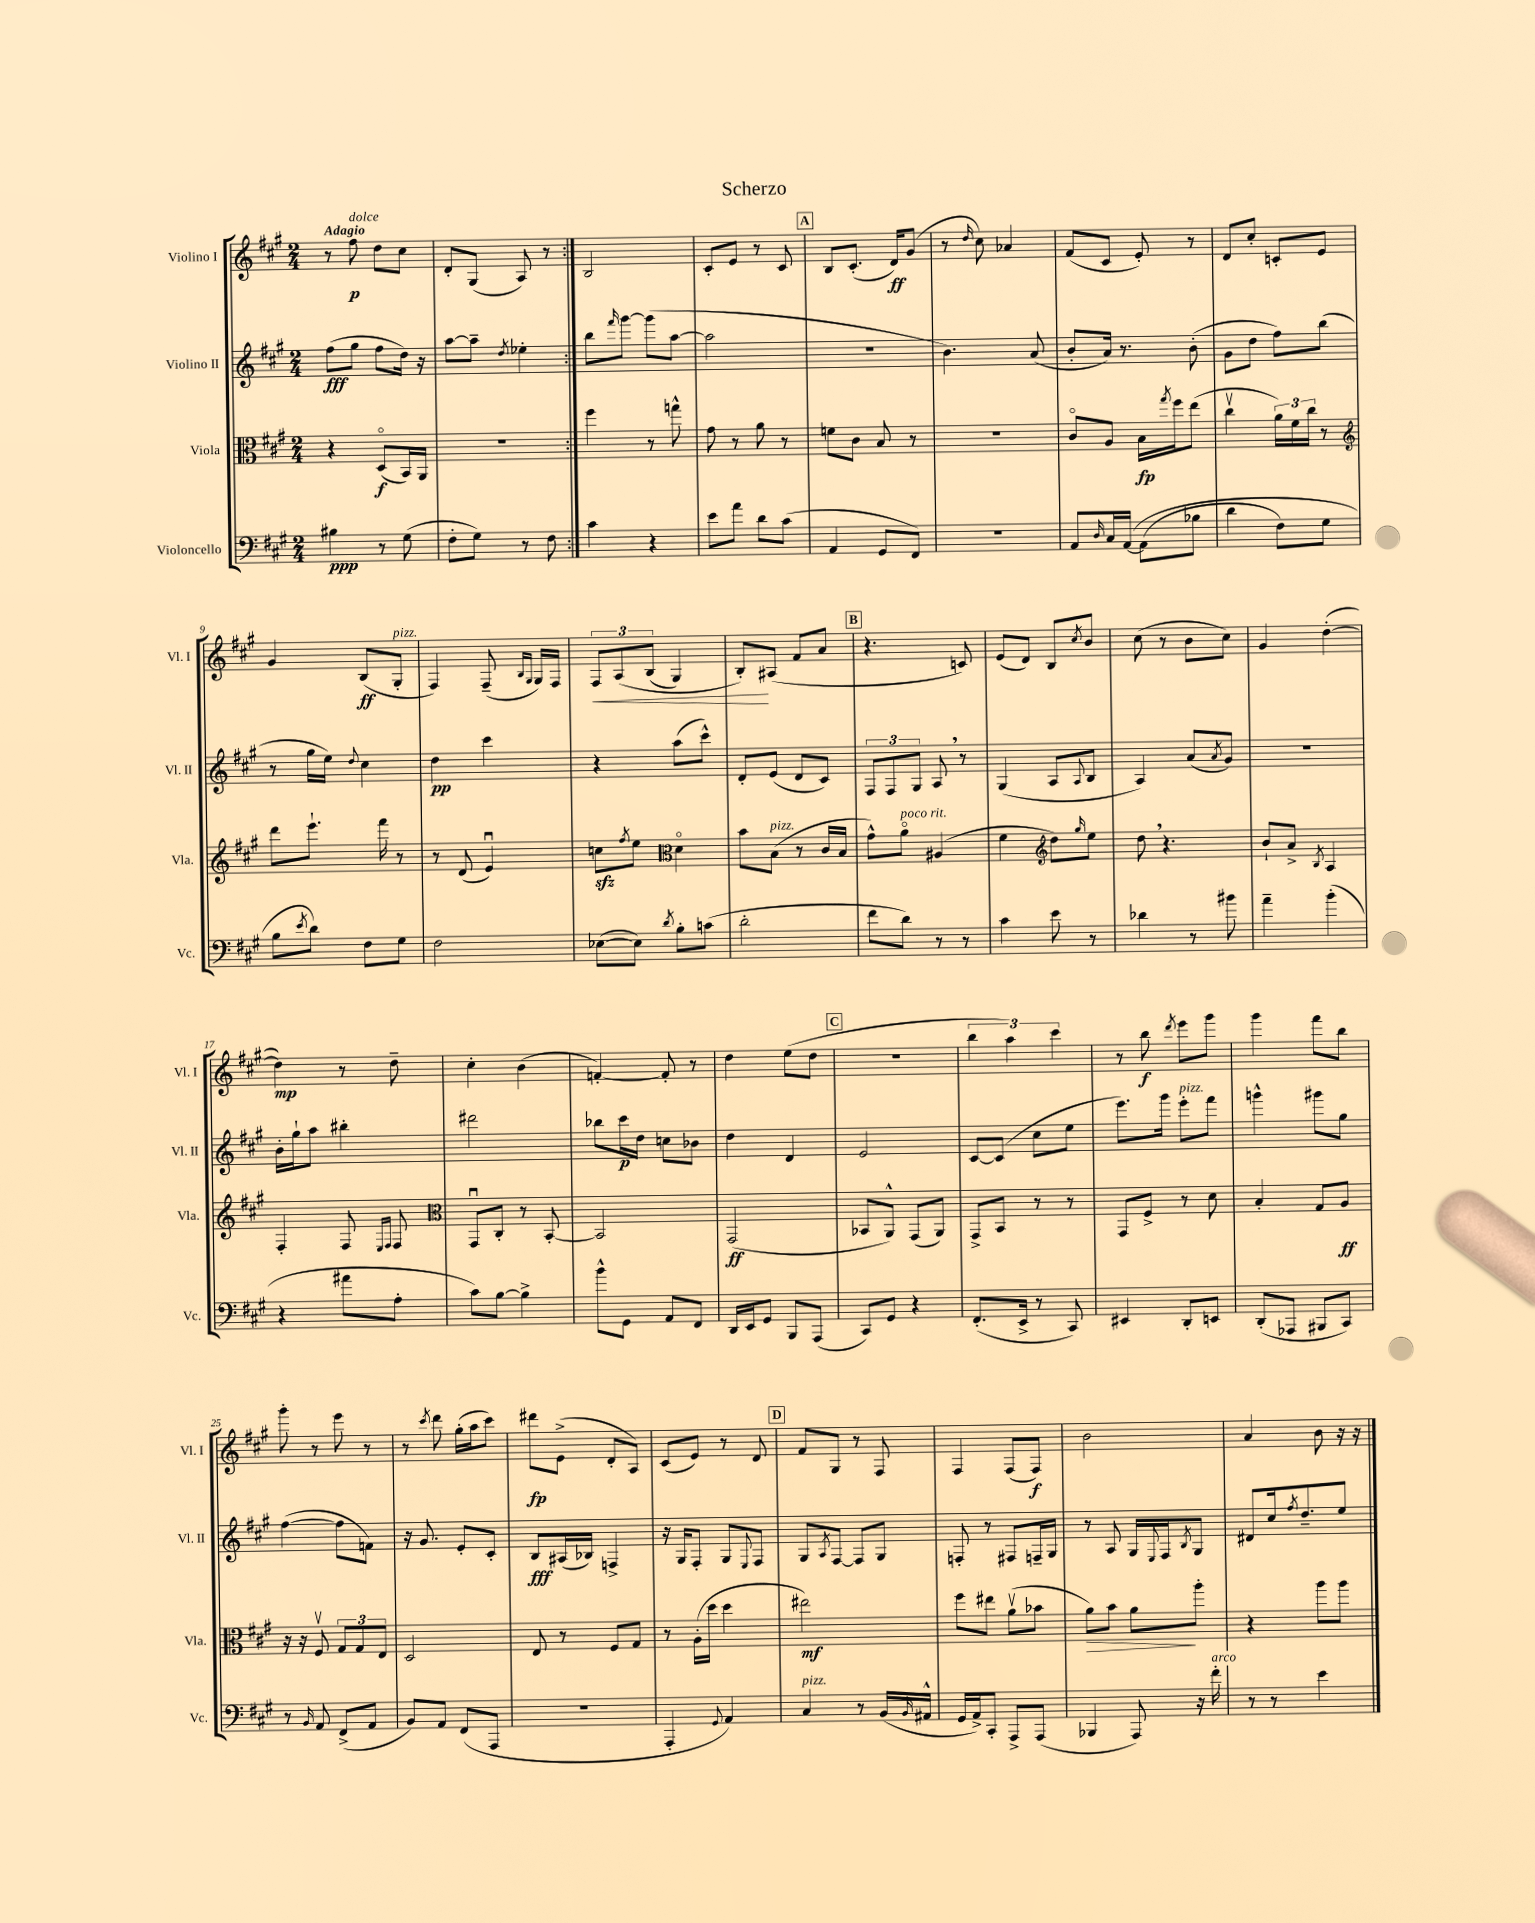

**kern	**kern	**kern	**kern
*staff4	*staff3	*staff2	*staff1
*clefF4	*clefC3	*clefG2	*clefG2
*k[f#c#g#]	*k[f#c#g#]	*k[f#c#g#]	*k[f#c#g#]
*M2/4	*M2/4	*M2/4	*M2/4
4B#\	4r	(8ff#\L	8r
.	.	8gg#\J	8ff#\
8r	(8Do/L	8ff#\L	8dd\L
(8G#\	16BB/L)	16dd\Jk)	8cc#\J
.	16AA/JJ	16r	.
=	=	=	=
8F#'\L	2r	[8aa\L	8d'/L
8G#\J)	.	8aa~\]J	(8G#/J
.	.	8qdd/	.
8r	.	4ee-'\	8A/)
8F#\	.	.	8r
=:|!	=:|!	=:|!	=:|!
4c#\	4ff#\	8bb\L	2B/
.	.	16qqfff#/	.
.	.	[8ggg#\J	.
4r	8r	(8ggg#\]L	.
.	8gg^^\	[8aa\J	.
=	=	=	=
8e\L	8g#\	2aa\]	8c#'/L
8a\J	8r	.	8e/J
8d\L	8a\	.	8r
(8c#\J	8r	.	8c#/
=	=	=	=
4AA/	8f\L	2r	8B/L
.	8c#\J	.	(8.c#'/J
8GG#/L	8B/	.	.
.	.	.	16d/LK)
8FF#/J)	8r	.	(8g#/J
=	=	=	=
2r	2r	4.b\)	8r
.	.	.	16qqdd/
.	.	.	8cc#\)
.	.	.	4a-/
.	.	(8a/	.
=	=	=	=
8AA/L	8c#o/L	8b'/L	(8f#/L
16qqD/	.	.	.
16C#/L	8A/J	16a/Jk)	8c#/J
&([16AA/JJ	.	8.r	.
(8AA\]L	16B\LL	.	8e'/)
.	8qgg#/	.	.
.	16ff#\J	.	.
8B-\J	(8ee\J	(8b'\	8r
=	=	=	=
4d\	4cc#v\	8g#\L	8d/L
.	.	8dd\J	8cc#'/J
8F#\L)	24a\LL)	8ff#\L)	8c'/L
.	24f#\	.	.
.	24cc#\JJ	.	.
8G#\J	8r	(8bb\J	8e/J
=	=	=	=
*	*clefG2	*	*
8B\L	8ddd\L	8r	4g#/
8qe/	.	.	.
8d\J&)	8.eee`\J	16gg#\LL	.
.	.	16ee\JJ)	.
.	.	8qqdd/	.
8F#\L	.	4cc#\	(8B/L
.	16fff#\	.	.
8G#\J	8r	.	8G#'/J
=	=	=	=
2F#\	8r	4dd\	4F#/)
.	(8d/	.	.
.	4eu/)	4ccc#\	(8F#~/
.	.	.	16qqB/LL
.	.	.	16qqG#/JJ
.	.	.	16G#/LL)
.	.	.	16F#/JJ
=	=	=	=
([8E-\L	8cc\L	4r	12F#/L
.	.	.	&(12A/
.	8qff#/	.	.
8E-\]J)	8ee\J	.	.
.	.	.	(12B/J
*	*clefC3	*	*
8qd/	.	.	.
8B'\L	4do\	(8aa\L	4G#/)
(8c\J	.	8ccc#^^\J)	.
=	=	=	=
2d'\	8b\L	8d'/L	8B'/L&)
.	(8B\J	(8e/J	(8A#/J
.	8r	8d/L	8f#/L
.	16c#/LL	8c#/J)	8a/J
.	16B/JJ	.	.
=	=	=	=
8f#\L	8g#^^\L)	12F#/L	4.r
.	.	12F#/	.
8d\J)	8ao\J	.	.
.	.	12G#/J	.
8r	(4A#/	8A/	.
8r	.	8r	8c/)
=	=	=	=
4c#\	4f#\	(4G#/	(8e/L
.	.	.	8d/J)
*	*clefG2	*	*
8e\	8dd\L)	8A/L	8B/L
.	16qqgg#/	8qqA/	8qcc#/
8r	8ee\J	8B/J	8b/J
=	=	=	=
4d-\	8dd\	4A/)	(8cc#\
.	4.r	.	8r
8r	.	(8a/L	8b\L
.	.	8qa/	.
8b#\	.	8g#/J)	8cc#\J)
=	=	=	=
4a~\	8b`/L	2r	4g#/
.	8a^/J	.	.
.	8qB/	.	.
(4b'\	4A/	.	([4dd'\
=	=	=	=
4r	4F#'/	16b'\LL	4dd\])
.	.	16gg#`\J	.
.	.	8aa\J	.
8a#\L	8F#/	4bb#'\	8r
.	16qqE/LL	.	.
.	16qqF#/JJ	.	.
8A'\J	8F#/	.	8dd~\
=	=	=	=
*	*clefC3	*	*
8c#\L)	8GG#u/L	2ddd#\	4cc#'\
[8B\J	8C#'/J	.	.
4B^\]	8r	.	(4b\
.	[8BB'/	.	.
=	=	=	=
8b^^\L	2BB/]	8bb-\L	[4f'/)
8GG#\J	.	16ccc#\L	.
.	.	16dd\JJ	.
8AA/L	.	8cc\L	8f'/]
8FF#/J	.	8b-\J	8r
=	=	=	=
16DD/LL	(2GG#/	4dd\	4dd\
16EE/J	.	.	.
8GG#/J	.	.	.
8BBB/L	.	4d/	(8ee\L
(8AAA/J	.	.	8dd\J
=	=	=	=
8CC#/L)	8BB-/L	2e/	2r
8GG#/J	8AA^^/J)	.	.
4r	(8GG#/L	.	.
.	8AA/J)	.	.
=	=	=	=
(8.FF#'/L	8GG#^/L	[8c#/L	6bb\
.	8BB/J	(8c#/]J	.
.	.	.	6aa\)
16EE^/Jk	.	.	.
8r	8r	8cc#\L	.
.	.	.	6ccc#\
8CC#/)	8r	8ee\J	.
=	=	=	=
4EE#/	8GG#/L	8.eee\L)	8r
.	8F#^/J	.	8bb\
.	.	16ggg#\Jk	.
.	.	.	8qddd/
8DD'/L	8r	8eee'\L	8eee\L
8EE/J	8d\	8fff#\J	8ggg#\J
=	=	=	=
(8DD'/L	4B'/	4ggg^^\	4ggg#\
8AAA-/J	.	.	.
8BBB#/L	8G#/L	8ggg#\L	8fff#\L
8CC#/J)	8A/J	8gg#\J	8bb\J
=	=	=	=
8r	16r	([4ff#\	8ggg#'\
.	16r	.	.
16qqBB/	.	.	.
8AA/	8F#v/	.	8r
(8FF#^/L	12G#/L	8ff#\]L	8eee\
.	12G#/	.	.
8AA/J	.	8f\J)	8r
.	12E/J	.	.
=	=	=	=
8BB/L)	2D/	16r	8r
.	.	8.g#/	.
.	.	.	8qccc#/
8AA/J	.	.	8ddd\
(8FF#/L	.	8e'/L	(16gg#'\LL
.	.	.	16aa\J
8AAA/J	.	8c#'/J	8ccc#\J)
=	=	=	=
2r	8E/	8B/L	8ddd#\L
.	8r	(16A#/L	(8e^\J
.	.	16B-/JJ)	.
.	8F#/L	4F^/	8d'/L
.	8G#/J	.	8A/J)
=	=	=	=
4AAA'/	8r	16r	(8c#/L
.	.	16G#/LK	.
.	(16A'\LL	8F#'/J	8e/J)
.	16dd\JJ	.	.
8qqGG#/	.	.	.
4AA/)	4dd\	8G#/L	8r
.	.	8qqE/	.
.	.	8F#/J	8d/
=	=	=	=
4C#/	2ee#\)	8G#/L	8f#/L
.	.	8qA/	.
.	.	[8F#/J	8G#/J
8r	.	8F#/]L	8r
(16BB/LL	.	8G#/J	8F#/
16qqBB/	.	.	.
16AA#^^/JJ	.	.	.
=	=	=	=
16GG#/LL	8ff#\L	8F'/	4F#/
16AA^/J)	.	.	.
8CC#'/J	8ee#\J	8r	.
8AAA^/L	(8av\L	8F#/L	(8F#/L
(8AAA/J	8b-\J	16F~/L	8F#/J)
.	.	16G#/JJ	.
=	=	=	=
4BBB-/	8a\L)	8r	2b\
.	8b\J	8A/	.
8AAA/)	8a\L	16G#/LL	.
.	.	8qqE/	.
.	.	16F#/J	.
.	.	8qB/	.
16r	8aa'\J	8G#/J	.
16f#'\	.	.	.
=	=	=	=
8r	4r	8d#/L	4a/
8r	.	16cc#/k	.
.	.	8qff#/	.
.	.	8.dd~/	.
4e\	8aa\L	.	8b\
.	8aa\J	8ee/J	16r
.	.	.	16r
==	==	==	==
*-	*-	*-	*-
